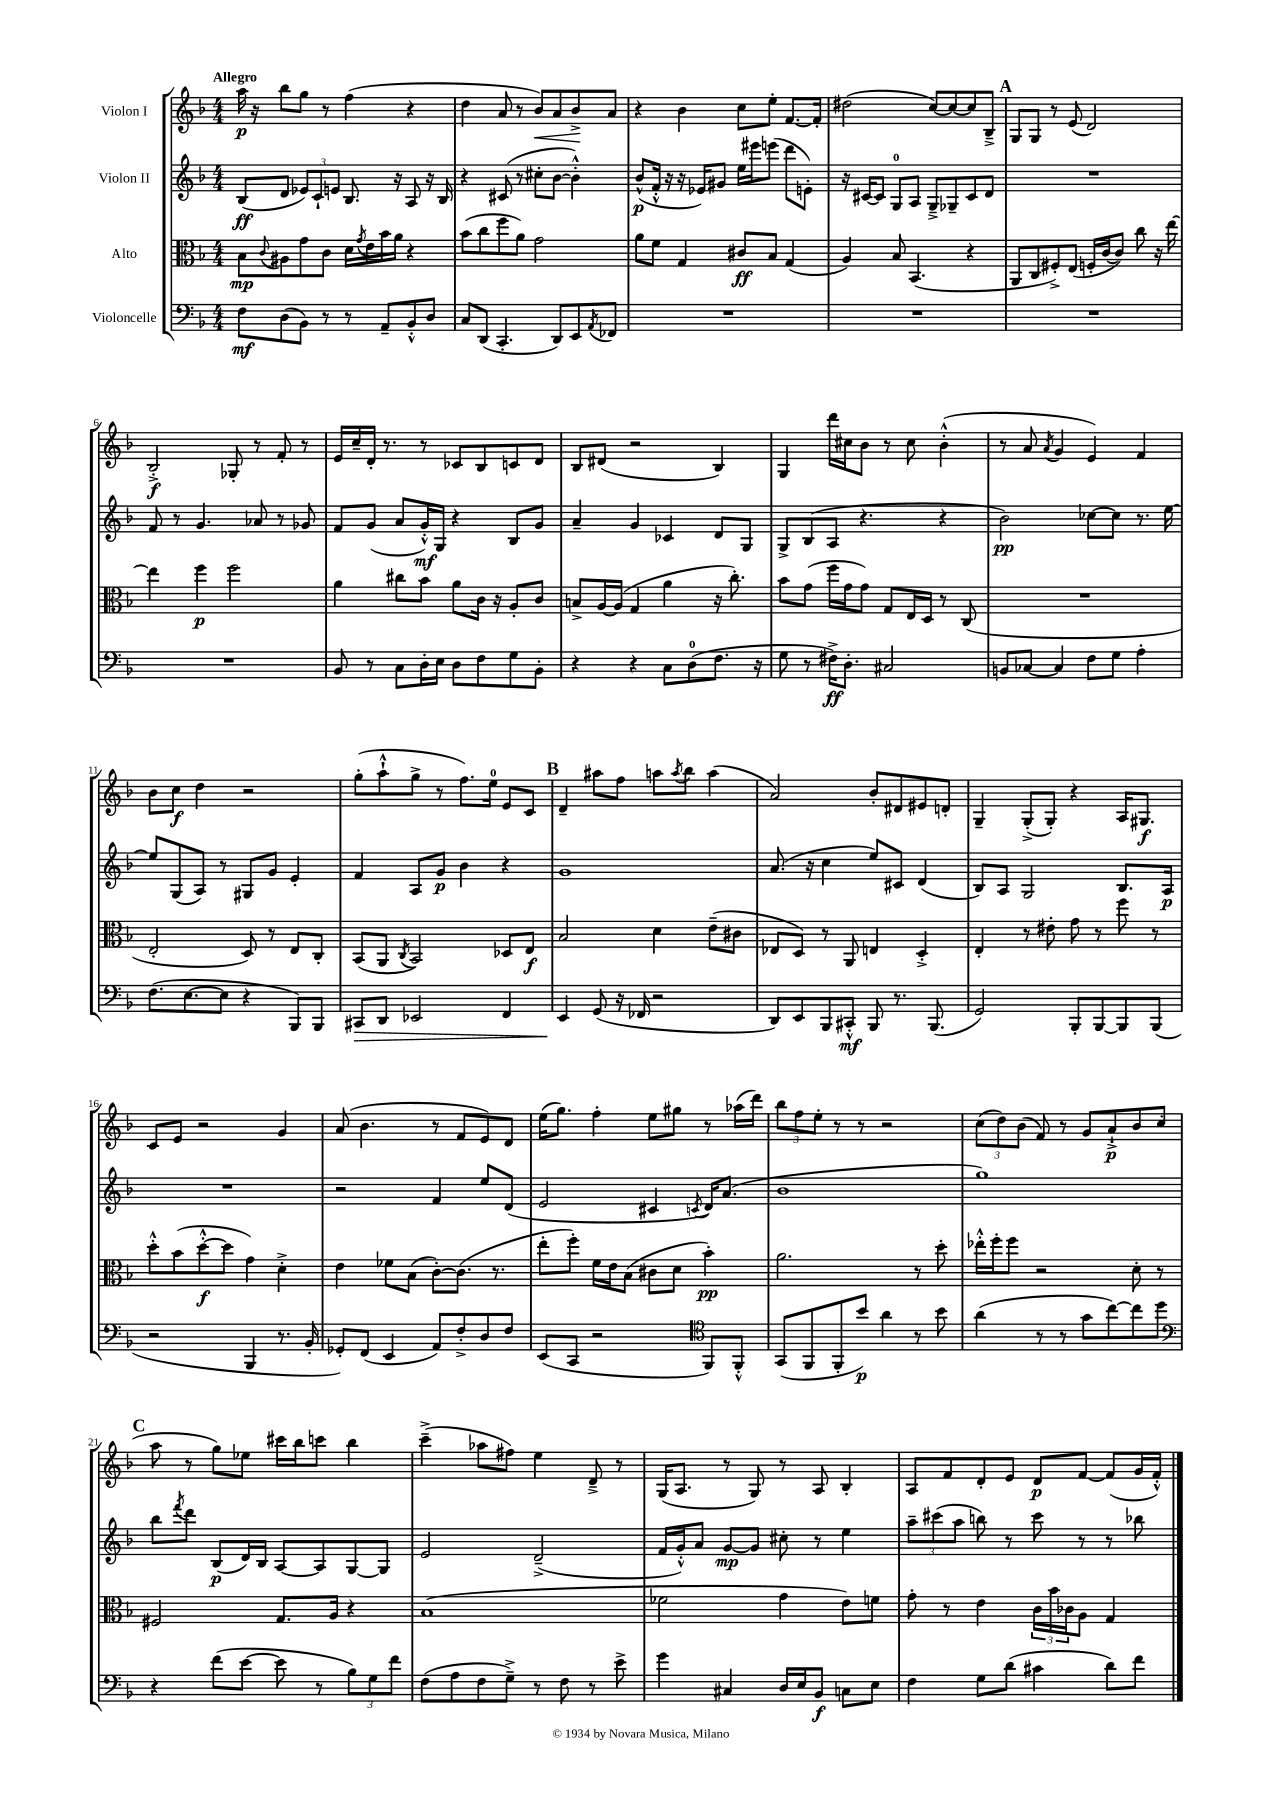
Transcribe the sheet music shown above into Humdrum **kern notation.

**kern	**kern	**kern	**kern
*staff4	*staff3	*staff2	*staff1
*clefF4	*clefC3	*clefG2	*clefG2
*k[b-]	*k[b-]	*k[b-]	*k[b-]
*M4/4	*M4/4	*M4/4	*M4/4
8F	8B-	(8B-	16aa
.	.	.	16r
.	8qqc	.	.
(8D	8A#	8d	8bb-
8BB-)	8g	12e-)	8gg
.	.	12c`	.
8r	8c	.	8r
.	.	12e	.
8r	16d	8.B-	(4ff
.	8qg	.	.
.	16e	.	.
8AA~	16b-	.	.
.	16a	16r	.
8BB-'^^	4r	8A	4r
8D	.	16r	.
.	.	16B-	.
=	=	=	=
8C	(8b-	4r	4dd
(8DD	8cc	.	.
4.CC'	8ff	(8c#	8a
.	8a)	8r	8r
.	2g	8cc#'	8b-)
8DD)	.	[8b-	8a
8EE	.	4b-'^^])	8b-^
8qAA	.	.	.
8FF-	.	.	8a
=	=	=	=
1r	8a	(8b-^^	4r
.	8f	16f'^^	.
.	.	16r	.
.	4G	16r	4b-
.	.	16e-)	.
.	.	8g#	.
.	8c#	16ee	8cc
.	.	16eee#	.
.	8B-	(8eee	8ee'
.	(4G	8ddd	[8.f
.	.	8e')	.
.	.	.	16f']
=	=	=	=
1r	4A)	16r	(2dd#
.	.	[16c#	.
.	.	8c#]	.
.	8B-	8G	.
.	(4.BB-	8A	.
.	.	8G~^	[8cc)
.	.	8G-~	8cc_
.	4r	8c#	8cc]
.	.	8d	8B-~^
=	=	=	=
1r	8AA	1r	8G
.	8C	.	8G
.	8F#'^)	.	8r
.	(8E	.	(8e
.	16F'	.	2d)
.	[16c	.	.
.	8c])	.	.
.	8cc	.	.
.	16r	.	.
.	[16ee	.	.
=	=	=	=
1r	4ee]	8f	2B-'^
.	.	8r	.
.	4ff	4.g	.
.	2ff	.	8G-'
.	.	8a-	8r
.	.	8r	8f'
.	.	8g-	8r
=	=	=	=
8BB-	4a	8f	16e
.	.	.	16cc~
8r	.	(8g	16d'
.	.	.	8.r
8C	8cc#	8a	.
16D'	8b-	16g'^^)	8r
16E	.	16G	.
8D	8a	4r	8c-
8F	16c	.	8B-
.	16r	.	.
8G	8A'	8B-	8c
8BB-'	8c	8g	8d
=	=	=	=
4r	8B^	4a~	8B-
.	[16A	.	(8d#
.	(16A]	.	.
4r	4G	4g	2r
8C	4a	4c-	.
(8D	.	.	.
8.F	16r	8d	4B-)
.	8.cc')	.	.
.	.	8G	.
16r	.	.	.
=	=	=	=
8G	8b-	8G^	4G
8r	(8g	(8B-	.
16F#^)	16ff	8A	16ddd
8.D'	16g	.	16cc#
.	8g)	4.r	8b-
2C#	8G	.	8r
.	16E	.	8cc#
.	16D	.	.
.	8r	4r	(4b-'^^
.	(8C	.	.
=	=	=	=
8BB	1r	2b-)	8r
[8C-	.	.	8a
.	.	.	8qa
4C-]	.	.	4g
8F	.	[8cc-	4e)
8G	.	8cc-]	.
4A'	.	8.r	4f
.	.	[16ee	.
=	=	=	=
(8.F	2E'	8ee]	8b-
.	.	(8G	8cc
[8.E	.	.	.
.	.	8A)	4dd
8E]	.	8r	.
4r	8D)	8G#	2r
.	8r	8g	.
8BBB-)	8E	4e'	.
8BBB-	8C'	.	.
=	=	=	=
8CC#	(8BB-	4f	(8gg'
8DD	8AA	.	8aa`^^
.	8qC	.	.
2EE-	2BB-)	8A	8gg^
.	.	8g	8r
.	.	4b-	8.ff)
.	.	.	16ee
4FF	8D-	4r	8e
.	8E	.	8c
=	=	=	=
4EE	2B-	1g	4d~
(8GG	.	.	8aa#
16r	.	.	8ff
16FF-	.	.	.
2r	4d	.	8aa
.	.	.	8qaa
.	.	.	8bb-
.	(8e~	.	(4aa
.	8c#	.	.
=	=	=	=
8DD)	8E-	(8.a	2a)
8EE	8D)	.	.
.	.	16r	.
8BBB-	8r	4cc	.
8CC#'^^	8AA	.	.
8BBB-	4E	8ee)	8b-'
8.r	.	8c#	8d#
.	4D'^	(4d	8e#
(8.BBB-	.	.	.
.	.	.	8d'
=	=	=	=
2GG)	4E'	8B-)	4G~
.	.	8A	.
.	8r	2G	(8G'^
.	8e#'	.	8G')
8BBB-'	8g	.	4r
[8BBB-	8r	.	.
8BBB-]	8ff	8.B-	16A
.	.	.	8.G#
(8BBB-	8r	.	.
.	.	16A	.
=	=	=	=
2r	8dd'^^	1r	8c
.	(8b-	.	8e
.	[8dd'^^	.	2r
.	8dd]	.	.
4BBB-	4g)	.	.
8.r	4d'^	.	4g
16BB-'	.	.	.
=	=	=	=
8GG-')	4e	2r	(8a
(8FF	.	.	4.b-
4EE	8f-	.	.
.	(8B-	.	.
8AA)	[8c')	4f	8r
8F'^	(8.c]	.	8f
8D	.	8ee	8e)
.	8.r	.	.
8F	.	(8d	8d
=	=	=	=
(8EE	8ee'	2e	(16ee
.	.	.	8.gg)
8CC	8ff')	.	.
2r	16f	.	4ff'
.	16e	.	.
.	(8B-	.	.
.	8c#	4c#	8ee
.	8d	.	8gg#
*clefC4	*	*	*
.	.	8qc	.
8FF)	4b-')	16d)	8r
.	.	(8.a	.
8FF'^^	.	.	(16aa-
.	.	.	16ddd)
=	=	=	=
(8GG	2.a	1b-	12bb-
.	.	.	12ff
8FF	.	.	.
.	.	.	12ee'
8FF'	.	.	8r
8b-)	.	.	8r
4a	.	.	2r
8r	8r	.	.
8b-	8dd'	.	.
=	=	=	=
(4a	16ee-'^^	1gg)	(12cc
.	16ff'	.	.
.	.	.	12dd)
.	8ff	.	.
.	.	.	(12b-
8r	2r	.	8f)
8r	.	.	8r
8g	.	.	8g
[8cc)	.	.	8a`^
8cc]	8d'	.	8b-
8dd	8r	.	(8cc
=	=	=	=
*clefF4	*	*	*
4r	2F#	8bb-	8aa
.	.	8qfff	.
.	.	8ddd	8r
(8f	.	(8B-	8gg)
[8e	.	16d)	8ee-
.	.	16B-	.
8e]	8.G	[8A	16ccc#
.	.	.	16bb-
8r	.	8A]	8ccc
.	16A	.	.
12B-)	4r	[8G	4bb-
12G	.	.	.
.	.	8G]	.
12f	.	.	.
=	=	=	=
(8F	(1B-	2e	(4ccc~^
8A	.	.	.
8F	.	.	8aa-
8G~^)	.	.	8ff#)
8r	.	(2d~^	4ee
8F	.	.	.
8r	.	.	8d~^
8e^	.	.	8r
=	=	=	=
4g	2f-	16f	(16G
.	.	16g'^^)	8.A
.	.	8a	.
4C#	.	[8g	8r
.	.	8g]	8G)
16D	4g	8cc#'	8r
16E	.	.	.
8BB-	.	8r	8A
8C	8e)	4ee	4B-'
8E	8f	.	.
=	=	=	=
4F	8g'	12aa~	8A
.	.	(12ccc#	.
.	8r	.	8f
.	.	12aa	.
8G	4e	8bb)	8d'
(8d	.	8r	8e
4c#	24c	8ccc#	8d
.	24b-	.	.
.	24c-	.	.
.	8A	8r	[8f
8d)	4G	8r	(8f]
8f	.	8bb-	16g
.	.	.	16f'^^)
==	==	==	==
*-	*-	*-	*-
